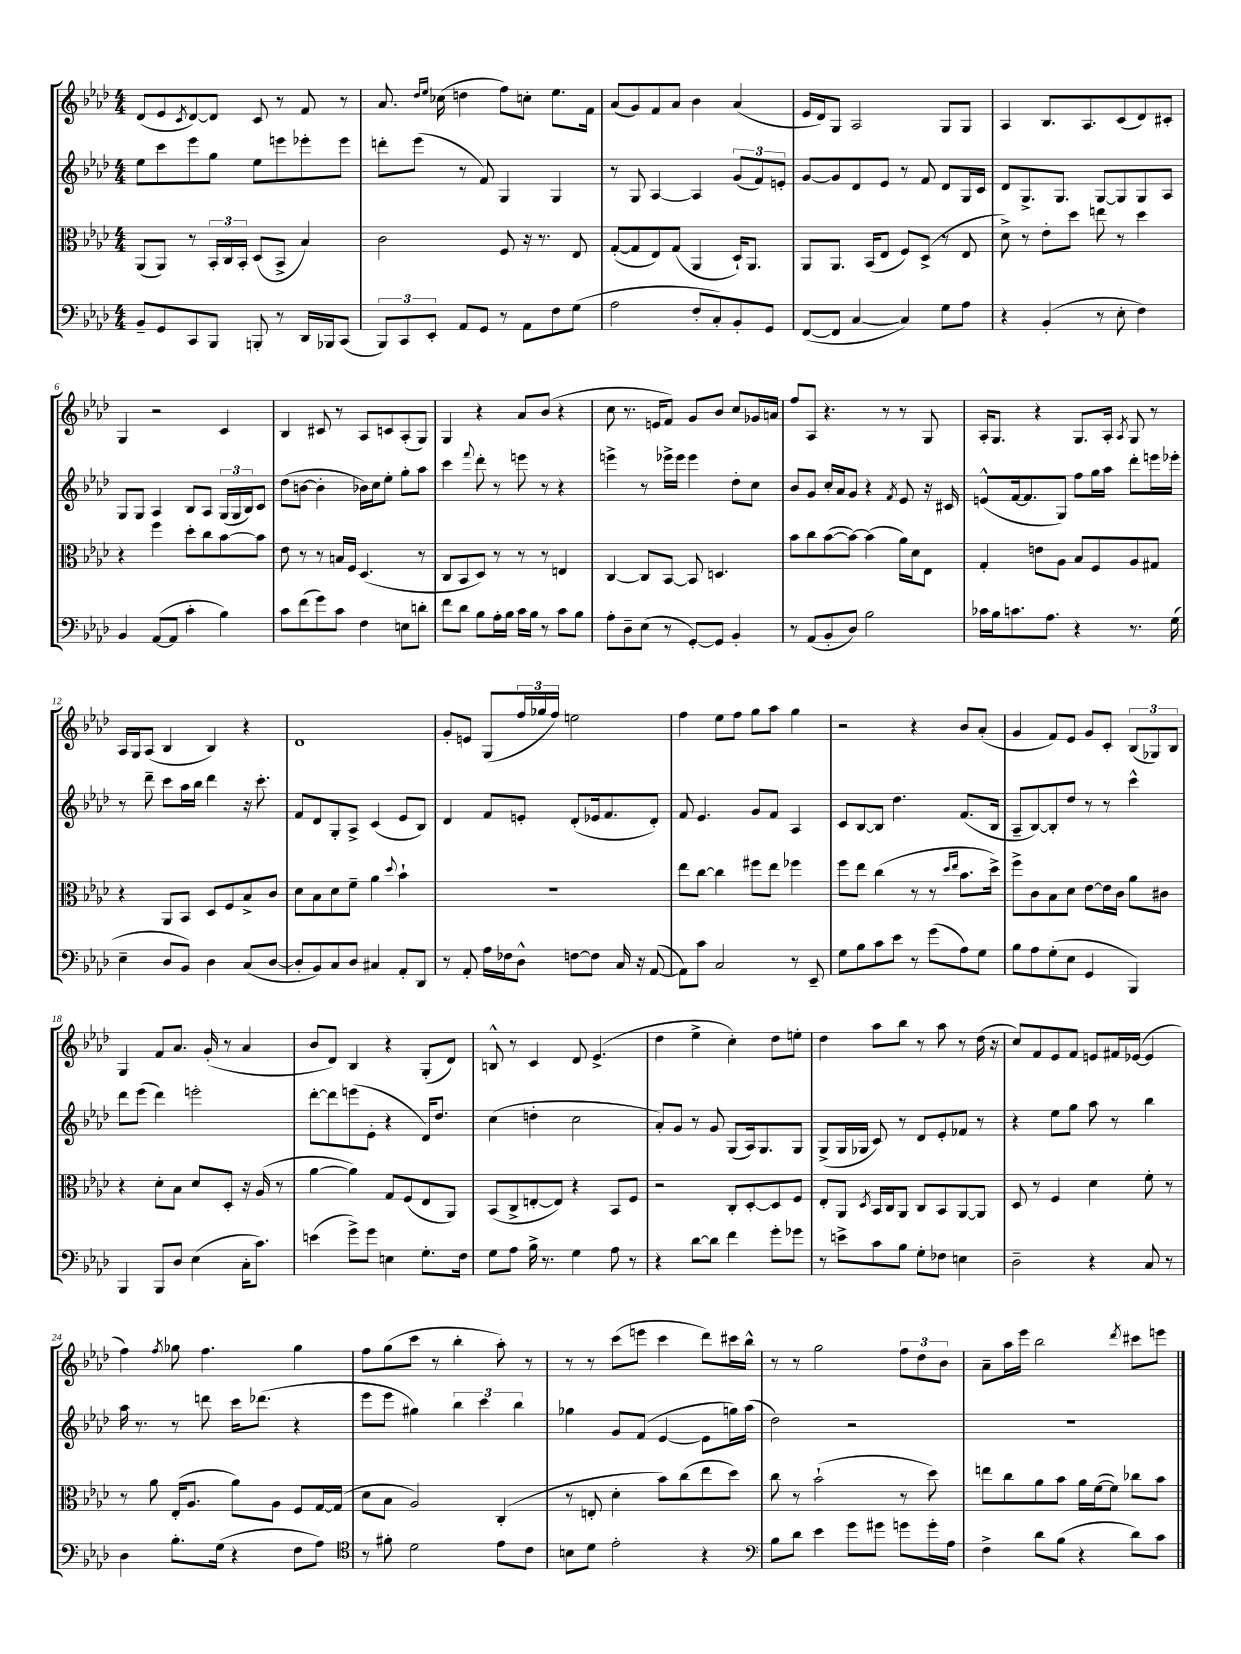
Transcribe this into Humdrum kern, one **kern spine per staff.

**kern	**kern	**kern	**kern
*part4	*part3	*part2	*part1
*staff4	*staff3	*staff2	*staff1
*clefF4	*clefC3	*clefG2	*clefG2
*k[b-e-a-d-]	*k[b-e-a-d-]	*k[b-e-a-d-]	*k[b-e-a-d-]
*M4/4	*M4/4	*M4/4	*M4/4
=1	=1	=1	=1
8BB-~/L	(8AA-/L	8ee-\L	(8d-/L
8GG/	8AA-/J)	8ccc\	8e-/
.	.	.	8qc/
8CC/	8r	8eee-\	[8d-/)
8BBB-/J	24BB-'/LL	8gg\J	8d-/J]
.	24C/	.	.
.	24BB-'/JJ	.	.
8BBBn'/	(8D-/L	8ee-\L	8c/
8r	8BB-^/J	8eeen\	8r
16DD-/LL	4B-/)	8eee-X'\	8f/
16BBB-X/J	.	.	.
(8CC/J	.	8eee-\J	8r
=2	=2	=2	=2
12BBB-/L)	2c\	8dddn'\L	8.a-/
12CC/	.	.	.
.	.	(8eee-\J	.
12EE-'/J	.	.	.
.	.	.	16qqdd-/LL
.	.	.	16qqee-/JJ
.	.	.	(16cc-X\
8AA-/L	.	8r	4ddn\
8GG/J	.	8f/)	.
8r	8F/	4G/	8ff\L)
8AA-\L	16r	.	8ccn'\J
.	8.r	.	.
8F\	.	4G/	8.ee-\L
(8G\J	8E-/	.	.
.	.	.	16f\Jk
=3	=3	=3	=3
2A-\	([8G'/L	8r	(8a-/L
.	8G/]	8G/	8g/)
.	8E-/)	[4A-/	8f/
.	(8G/J	.	8a-/J
8F'/L	4AA-/	4A-/]	4b-\
8C'/)	.	.	.
8BB-'/	16D-`/KL)	(12g/L	(4a-/
.	8.AA-/J	.	.
.	.	12f/)	.
8GG/J	.	.	.
.	.	12en'/J	.
=4	=4	=4	=4
([8FF/L	8AA-/L	[8g/L	16e-/LL
.	.	.	16d-/J)
8FF/J]	8.AA-/J	8g/]	8G/J
[4C/	.	8d-/	2A-/
.	(16BB-/KL	.	.
.	8E-/J	8e-/J	.
4C/])	8F/L)	8r	.
.	(8D-^/J	8f/	.
8G\L	8r	8d-/L	8G/L
8A-\J	8E-/	16G/L	8G/J
.	.	16c/JJ	.
=5	=5	=5	=5
4r	8d-^\)	8d-/L	4A-/
.	8r	8.G^/	.
(4BB-'/	8e-'\L	.	8.B-/L
.	.	8.G/J	.
.	8dd-\J	.	.
.	.	.	8.A-/
8r	8een\	[8G/L	.
8E-'\	8r	8G/]	(8c/
4F\)	4dd-\	8G/	8d-/)
.	.	8A-/J	8c#X'/J
!!LO:LB:g=z
=6	=6	=6	=6
4BB-/	4r	8G/L	4G/
.	.	8G/J	.
([8AA-/L	4ff\	4A-/	2r
8AA-/J]	.	.	.
4c'\	8dd-'\L	8B-/L	.
.	8cc\	8A-/J	.
4B-\)	[8b-\	(24G/LL	4c/
.	.	24G/	.
.	.	24B-/J)	.
.	8b-\J]	8c/J	.
=7	=7	=7	=7
8c\L	8e-\	(8dd-\L	4B-/
(8f\	8r	[8bn\J	.
8g\)	8r	4b'\]	8c#X/
8c\J	16Bn/LL	.	8r
.	16F/JJ	.	.
4F\	(4.D-/	16b-X\LL)	8A-/L
.	.	16cc\J	.
.	.	8ee-'\J	8cn/
8En\L	.	8gg'\L	(8A-'/
8dn'\J	8r	8aa-\J	8G/J)
=8	=8	=8	=8
8f\L	8C/L	4ccc\	4G/
8d-\J	8BB-/	.	.
.	.	8qqfff/	.
8B-\L	8D-/J)	8ddd-'\	4r
16A-'\L	8r	8r	.
16B-\JJ	.	.	.
16c\LL	8r	8eeen\	8a-/L
16B-\JJ	.	.	.
8r	8r	8r	(8b-/J
8c\L	4En/	4r	4r
8B-\J	.	.	.
=9	=9	=9	=9
8A-'\L	[4C/	4eeen^\	8cc\
8D-~\	.	.	8.r
(8E-\J	8C/L]	8r	.
.	.	.	16en/KL
8r	[8BB-/J	16eee-X^\LL	8f/J)
.	.	16eee-\JJ	.
[8GG'/L)	8BB-/]	4eee-\	8g/L
8GG/J]	4.Dn/	.	8b-/J
4BB-'/	.	8dd-'\L	8cc/L
.	.	8cc\J	16g-X/L
.	.	.	16an/JJ
=10	=10	=10	=10
8r	8b-\L	8b-/L	8ff/L
(8AA-/L	8cc\	8g/J	8A-/J
8BB-'/	([8b-\	16cc'/LL	4.r
.	.	16a-/J	.
8D-/J)	8b-\J_)	8g/J	.
2B-\	(4b-\]	4r	.
.	.	.	8r
.	.	8qf/	.
.	16a-\LL)	8e-/	8r
.	16d-\J	.	.
.	8E-\J	16r	8G/
.	.	16c#X/	.
=11	=11	=11	=11
16c-X\LL	4G'/	(8en^^/L	16A-'/KL
16B-\J	.	.	8.G/J
8.cn\	.	[16f/k	.
.	.	8.f/]	.
.	8en\L	.	4r
8.A-\J	.	.	.
.	8A-\J	8G/J)	.
4r	8B-/L	8ff\L	8.G/L
.	8F/	16gg\L	.
.	.	16aa-\JJ	16A-'/Jk
.	.	.	8qA-/
8.r	8A-/	8ddd-'\L	8G/
.	8G#X/J	16eeen\L	8r
(16G\	.	16eee-X'\JJ	.
!!LO:LB:g=z
=12	=12	=12	=12
4E-~\	4r	8r	16A-/LL
.	.	.	16G/J
.	.	8ddd-~\	(8A-/J
8D-/L	8AA-/L	8ccc\L	4B-/
8BB-/J)	8BB-/J	16aa-\L	.
.	.	16bb-\JJ	.
4D-\	8D-/L	4ddd-\	4B-/)
.	8F/	.	.
(8C/L	8B-^/	16r	4r
.	.	8.ccc'\	.
[8D-/J	8c/J	.	.
=13	=13	=13	=13
8D-'/L]	8d-\L	8f/L	1d-
8BB-/)	8B-\	8d-/	.
8C/	8d-\	8G'/	.
8D-/J	8f~\J	8A-^/J	.
4C#X/	4a-\	(4c/	.
.	8qqdd-/	.	.
8AA-'/L	4b-`\	8e-/L	.
8DD-/J	.	8B-/J)	.
=14	=14	=14	=14
8r	1r	4d-/	8g'/L
8AA-'/	.	.	8en/J
16A-\LL	.	8f/L	(8G/L
16F-X\J	.	.	.
8D-^^\J	.	8en'/J	24ff/L
.	.	.	24gg-X/
.	.	.	24ff/JJ)
[8Fn\L	.	(8d-'/L	2een\
8F\J]	.	16e-X/k	.
.	.	8.f/	.
16C/	.	.	.
16r	.	.	.
([8AA-/	.	8d-'/J)	.
=15	=15	=15	=15
8AA-\L])	8ee-\L	8f/	4ff\
8c\J	[8cc\J	4.e-/	.
2C/	4cc\]	.	8ee-\L
.	.	.	8ff\J
.	8ff#X\L	8g/L	8gg\L
.	8ee-\J	8f/J	8aa-\J
8r	4ff-X\	4A-/	4gg\
8EE-~/	.	.	.
=16	=16	=16	=16
8G\L	8ff\L	8c/L	2r
8B-\	8ee-\J	[8B-/	.
8c\	(4cc\	8B-/J]	.
8e-\J	.	4.dd-\	.
8r	8r	.	4r
(8g\L	8r	.	.
.	16qqdd-/LL	.	.
.	16qqee-/JJ	.	.
8A-\)	8.b-\L	(8.f/L	8b-/L
8G\J	.	.	(8a-'/J
.	16dd-^\Jk)	16B-/Jk	.
=17	=17	=17	=17
8B-\L	8ff^\L	8A-~/L	4g/
8A-\	8c\	[8B-/)	.
(8G'\	8B-\	8B-'/]	8f/L)
8E-\J	8d-\J	8dd-/J	8e-/J
4GG/	[8e-\L	8r	8g/L
.	16e-\L]	8r	8c'/J
.	16c\JJ	.	.
4BBB-/)	8a-\L	4ccc^^\	(12B-/L
.	.	.	12G-X/)
.	8c#X\J	.	.
.	.	.	12B-/J
!!LO:LB:g=z
=18	=18	=18	=18
4BBB-/	4r	8ddd-\L	4G/
.	.	(8eee-\J	.
8BBB-/L	8d-'\L	4ddd-\)	8f/L
8D-/J	8B-\J	.	8.a-/J
(4E-\	8d-/L	2eeen'\	.
.	.	.	(16g'/
.	8D-'/J	.	8r
16C'\KL	16r	.	4a-/
8.c\J)	(16A-/	.	.
.	8r	.	.
=19	=19	=19	=19
(4en\	[4a-\	[8ddd-'\L	8b-/L
.	.	8ddd-\]	8d-/J)
8g^\L)	4a-\])	(8eeen\	4B-/
8g\J	.	8e-'\J	.
4En\	8G/L	4r	4r
.	(8F/	.	.
8.G'\L	8E-/	16d-/KL)	(8G'/L
.	.	8.dd-/J	.
.	8AA-/J)	.	8d-/J)
16F\Jk	.	.	.
=20	=20	=20	=20
8G\L	(8BB-/L	(4cc\	8Bn^^/
8A-\J	8C^/	.	8r
16B-^\	[8En'/	4ddn'\	4c/
8.r	.	.	.
.	8E/J])	.	.
4G\	4r	2cc\	8d-/
.	.	.	(4.e-^/
8A-\	8BB-/L	.	.
8r	8F/J	.	.
=21	=21	=21	=21
4r	2r	8a-'/L)	4dd-\
.	.	8g/J	.
[8d-\L	.	8r	4ee-^\
8d-\J]	.	8g/	.
4f\	8C'/L	(8G/L	4cc'\)
.	[8D-'/	16A-/k)	.
.	.	8.G/	.
8g'\L	8D-/]	.	8dd-\L
8g-X\J	8F/J	8G/J	8een'\J
=22	=22	=22	=22
8r	8E-'/L	(8G^/L	4dd-\
8en^\L	8AA-/J	16G/L	.
.	.	16G-X/JJ	.
.	8qD-/	.	.
8c\	16BB-/LL	8c/)	8aa-\L
.	16C/J	.	.
8B-\J	8AA-/J	8r	8bb-\J
8G'\L	8C/L	8d-/L	8r
8F-X\J	8BB-/	8e-'/	8aa-\
4En\	[8AA-/	8f-X/J	8r
.	8AA-/J]	8r	(16dd-\
.	.	.	16r
=23	=23	=23	=23
2D-~\	8D-/	4r	8cc/L)
.	8r	.	8f/
.	4F/	8ee-\L	8e-/
.	.	8gg\J	8f/J
4r	4d-\	8aa-\	8en/L
.	.	8r	16f#X/L
.	.	.	([16e-X/JJ
8C/	8f'\	4bb-\	4e-/]
8r	8r	.	.
!!LO:LB:g=z
=24	=24	=24	=24
4D-\	8r	16aa-\	4ff\)
.	.	8.r	.
.	8a-\	.	.
.	.	.	8qff/
8.B-'\L	(16E-'/KL	8r	8gg-X\
.	8.A-/J	.	.
.	.	8dddn\	4.ff\
(16G\Jk	.	.	.
4r	8a-\L)	16ccc\KL	.
.	.	(8.ddd-X\J	.
.	8A-\J	.	.
8F\L	8F/L	4r	4gg-\
8A-\J)	[16G/L	.	.
.	(16G/JJ]	.	.
=25	=25	=25	=25
*clefC4	*	*	*
8r	8d-\L	8eee-\L	8ff\L
8f#X'\	8B-\J	8eee-\J	(8gg\
2d-\	2A-/)	4gg#X\)	8ccc\J
.	.	.	8r
.	.	6bb-\	4bb-'\
.	.	6ccc\	.
8e-\L	(4C'/	.	8aa-'\)
.	.	6bb-\	.
8c\J	.	.	8r
=26	=26	=26	=26
8Bn\L	8r	4gg-X\	8r
8d-\J	8En'/	.	8r
2e-'\	4d-'\	8g/L	(8ccc\L
.	.	(8f/J	8eeen\J
.	8b-\L)	[4e-/	4ccc\
.	(8cc\	.	.
4r	8ee-\	8e-\L]	8ddd-\L)
.	8dd-\J)	16ggn\L)	16ccc#X\L
.	.	(16aa-\JJ	16bb-^^\JJ
=27	=27	=27	=27
*clefF4	*	*	*
8B-\L	8cc\	2dd-\)	8r
8d-\J	8r	.	8r
4e-\	(2b-`\	.	2gg\
8g\L	.	2r	.
8g#X\J	.	.	.
8gn\L	8r	.	12ff\L
.	.	.	12dd-\
16g'\L	8dd-\)	.	.
.	.	.	12b-\J
16A-\JJ	.	.	.
=28	=28	=28	=28
4F^\	8een\L	1r	8a-~\L
.	8cc\	.	16aa-\L
.	.	.	16eee-\JJ
8d-\L	8a-\	.	2bb-\
(8B-\J	8b-\J	.	.
4r	16a-\LL	.	.
.	([16f\J	.	.
.	8f\J])	.	.
.	.	.	8qddd-/
8d-\L)	8cc-X\L	.	8ccc#X\L
8c\J	8b-\J	.	8eeen\J
==	==	==	==
*-	*-	*-	*-
